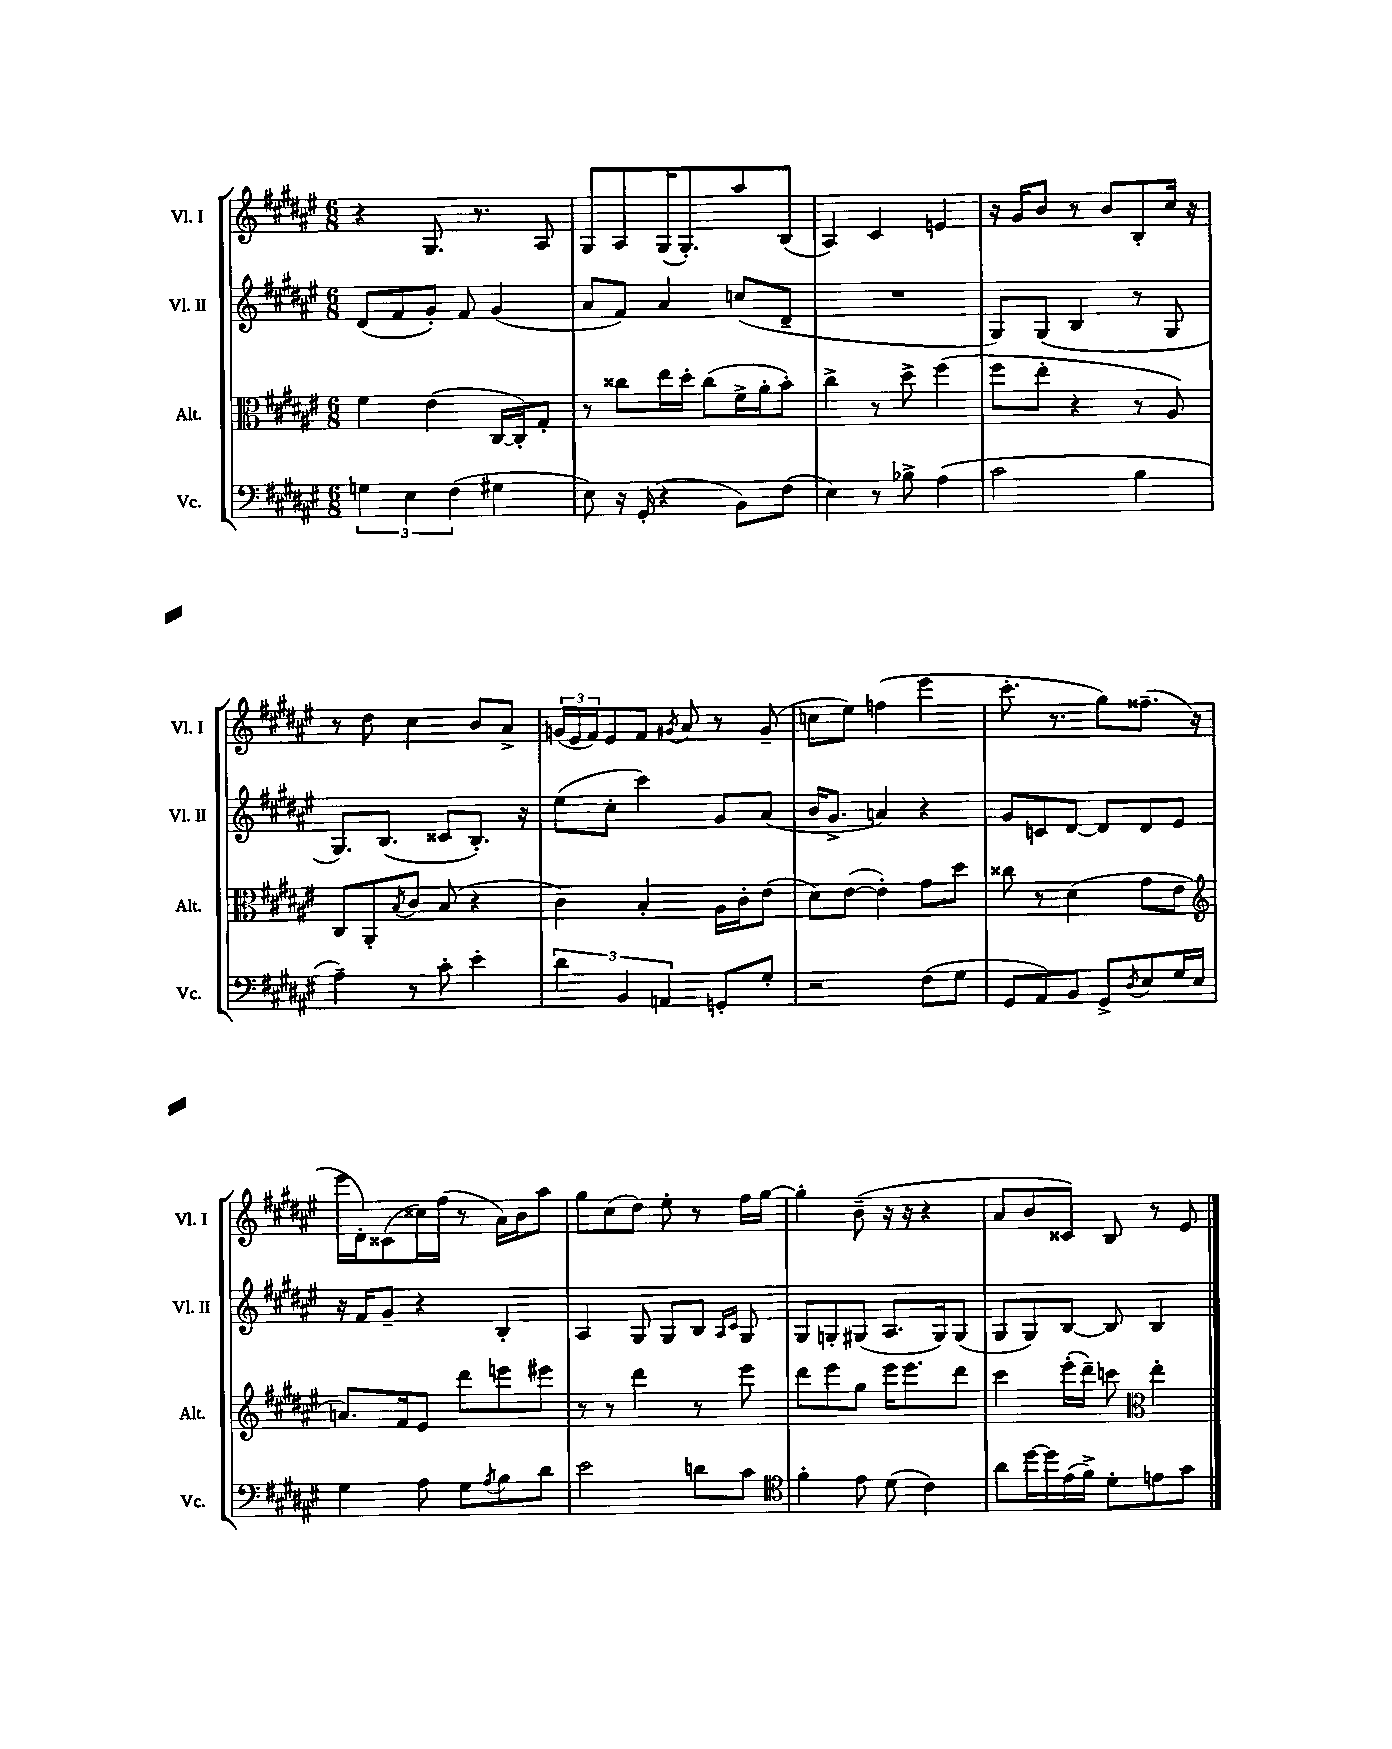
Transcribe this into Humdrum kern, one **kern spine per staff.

**kern	**kern	**kern	**kern
*part4	*part3	*part2	*part1
*staff4	*staff3	*staff2	*staff1
*I"Vc.	*I"Alt.	*I"Vl. II	*I"Vl. I
*I'Vc.	*I'Alt.	*I'Vl. II	*I'Vl. I
*clefF4	*clefC3	*clefG2	*clefG2
*k[f#c#g#d#a#e#]	*k[f#c#g#d#a#e#]	*k[f#c#g#d#a#e#]	*k[f#c#g#d#a#e#]
*M6/8	*M6/8	*M6/8	*M6/8
=22	=22	=22	=22
6Gn\	4f#\	(8d#/L	4r
.	.	8f#/	.
6E#\	.	.	.
.	(4e#\	8g#'/J)	8.G#/
(6F#\	.	.	.
.	.	8f#/	.
.	.	.	8.r
4G#X\	[16C#/LL	(4g#/	.
.	16C#'/J])	.	.
.	8G#'/J	.	8A#/
=23	=23	=23	=23
8E#\)	8r	8a#/L	8G#/L
16r	8cc##X\L	8f#/J)	8A#/
(16GG#'/	.	.	.
4r	16ee#\L	4a#/	(16G#/K
.	16dd#'\JJ	.	8.G#'/)
.	(8cc##\L	.	.
8BB\L)	16f#^\L	(8ccn/L	8aa#/
.	16a#'\J	.	.
(8F#\J	8b'\J)	8d#~/J	(8B/J
=24	=24	=24	=24
4E#\)	4cc#^\	2.r	4A#/)
8r	8r	.	4c#/
8B-X^\	8dd#^\	.	.
(4A#\	(4ff#\	.	4en/
=25	=25	=25	=25
2c#\	8ff#\L	8G#/L)	16r
.	.	.	16g#/KL
.	8ee#'\J	(8G#/J	8b/J
.	4r	4B/	8r
.	.	.	8b/L
4B\	8r	8r	8B'/
.	8A#/)	8G#/	16cc#/Jk
.	.	.	16r
!!LO:LB:g=z
=26	=26	=26	=26
4A#~\)	8C#/L	8.G#/L)	8r
.	8AA#'/	.	8dd#\
.	.	(8.B/J	.
.	8qB/	.	.
8r	8c#/J	.	4cc#\
8c#'\	(8B/	8c##X/L	.
4e#'\	4r	8.B'/J)	8b/L
.	.	.	8a#^/J
.	.	16r	.
=27	=27	=27	=27
6d#\	4c#\)	(8ee#\L	(24gn/LL
.	.	.	24e#/
.	.	.	24f#/J)
.	.	8cc#'\J	8e#/
6BB/	.	.	.
.	4B'/	4ccc#\)	8f#/J
6AAn/	.	.	.
.	.	.	8qg#X/
.	.	.	8a#/
8GGn'/L	16A#\LL	8g#/L	8r
.	16c#'\J	.	.
8G#'/J	(8e#\J	(8a#/J	(8g#~/
=28	=28	=28	=28
2r	8d#\L)	16b/KL	8ccn\L
.	.	8.g#^/J	.
.	([8e#\J	.	8ee#\J)
.	4e#'\])	4an/)	(4ffn\
(8F#\L	8g#\L	4r	4eee#\
8G#\J	8dd#\J	.	.
=29	=29	=29	=29
8GG#/L	8cc##X\	8g#/L	8.ccc#'\
8AA#/)	8r	8cn/	.
.	.	.	8.r
8BB/J	(4d#\	[8d#/J	.
8GG#^/L	.	8d#/L]	8gg#\L)
8qD#/	.	.	.
8E#/	8g#\L	8d#/	(8.ff##X~\J
16G#/L	8e#\J	8e#/J	.
16E#/JJ	.	.	16r
!!LO:LB:g=z
=30	=30	=30	=30
*	*clefG2	*	*
4G#\	8.an/L)	16r	16eee#\LL
.	.	16f#/KL	16d#'\J)
.	.	8g#~/J	(8c##X\
.	16f#/k	.	.
8A#\	8e#/J	4r	16cc##X\L)
.	.	.	(16ff#\JJ
8G#\L	8ddd#\L	.	8r
8qA#/	.	.	.
8B\	8eeen\	4B'/	16a#\LL)
.	.	.	16b\J
8d#\J	8eee#X\J	.	8aa#\J
=31	=31	=31	=31
2e#\	8r	4A#/	8gg#\L
.	8r	.	(8cc#\
.	4ddd#\	8G#/	8dd#\J)
.	.	8G#/L	8ee#'\
8dn\L	8r	8B/J	8r
.	.	16qqA#/LL	.
.	.	16qqc#/JJ	.
8c#\J	8eee#\	8G#/	16ff#\LL
.	.	.	[16gg#\JJ
=32	=32	=32	=32
*clefC4	*	*	*
4f#'\	8ddd#\L	8G#/L	4gg#'\]
.	8eee#\	8Gn'/	.
8e#\	8gg#\J	(8G#X/J	(8b~\
(8d#\	16eee#\KL	8.A#/L	16r
.	8.eee#\	.	16r
4c#\)	.	.	4r
.	.	16G#/k)	.
.	8ddd#\J	(8G#/J	.
=33	=33	=33	=33
8a#\L	4ccc#\	8G#/L	8a#/L
[16dd#\L	.	8G#/)	8b/
16dd#\]	.	.	.
(16e#\	(16eee#'\LL	[8B/J	8c##X/J)
16f#^\JJ)	16ddd#~\JJ)	.	.
8d#'\L	8cccn\	8B/]	8B/
*	*clefC3	*	*
8en\	4ee#'\	4B/	8r
8g#\J	.	.	8e#/
==	==	==	==
*-	*-	*-	*-
